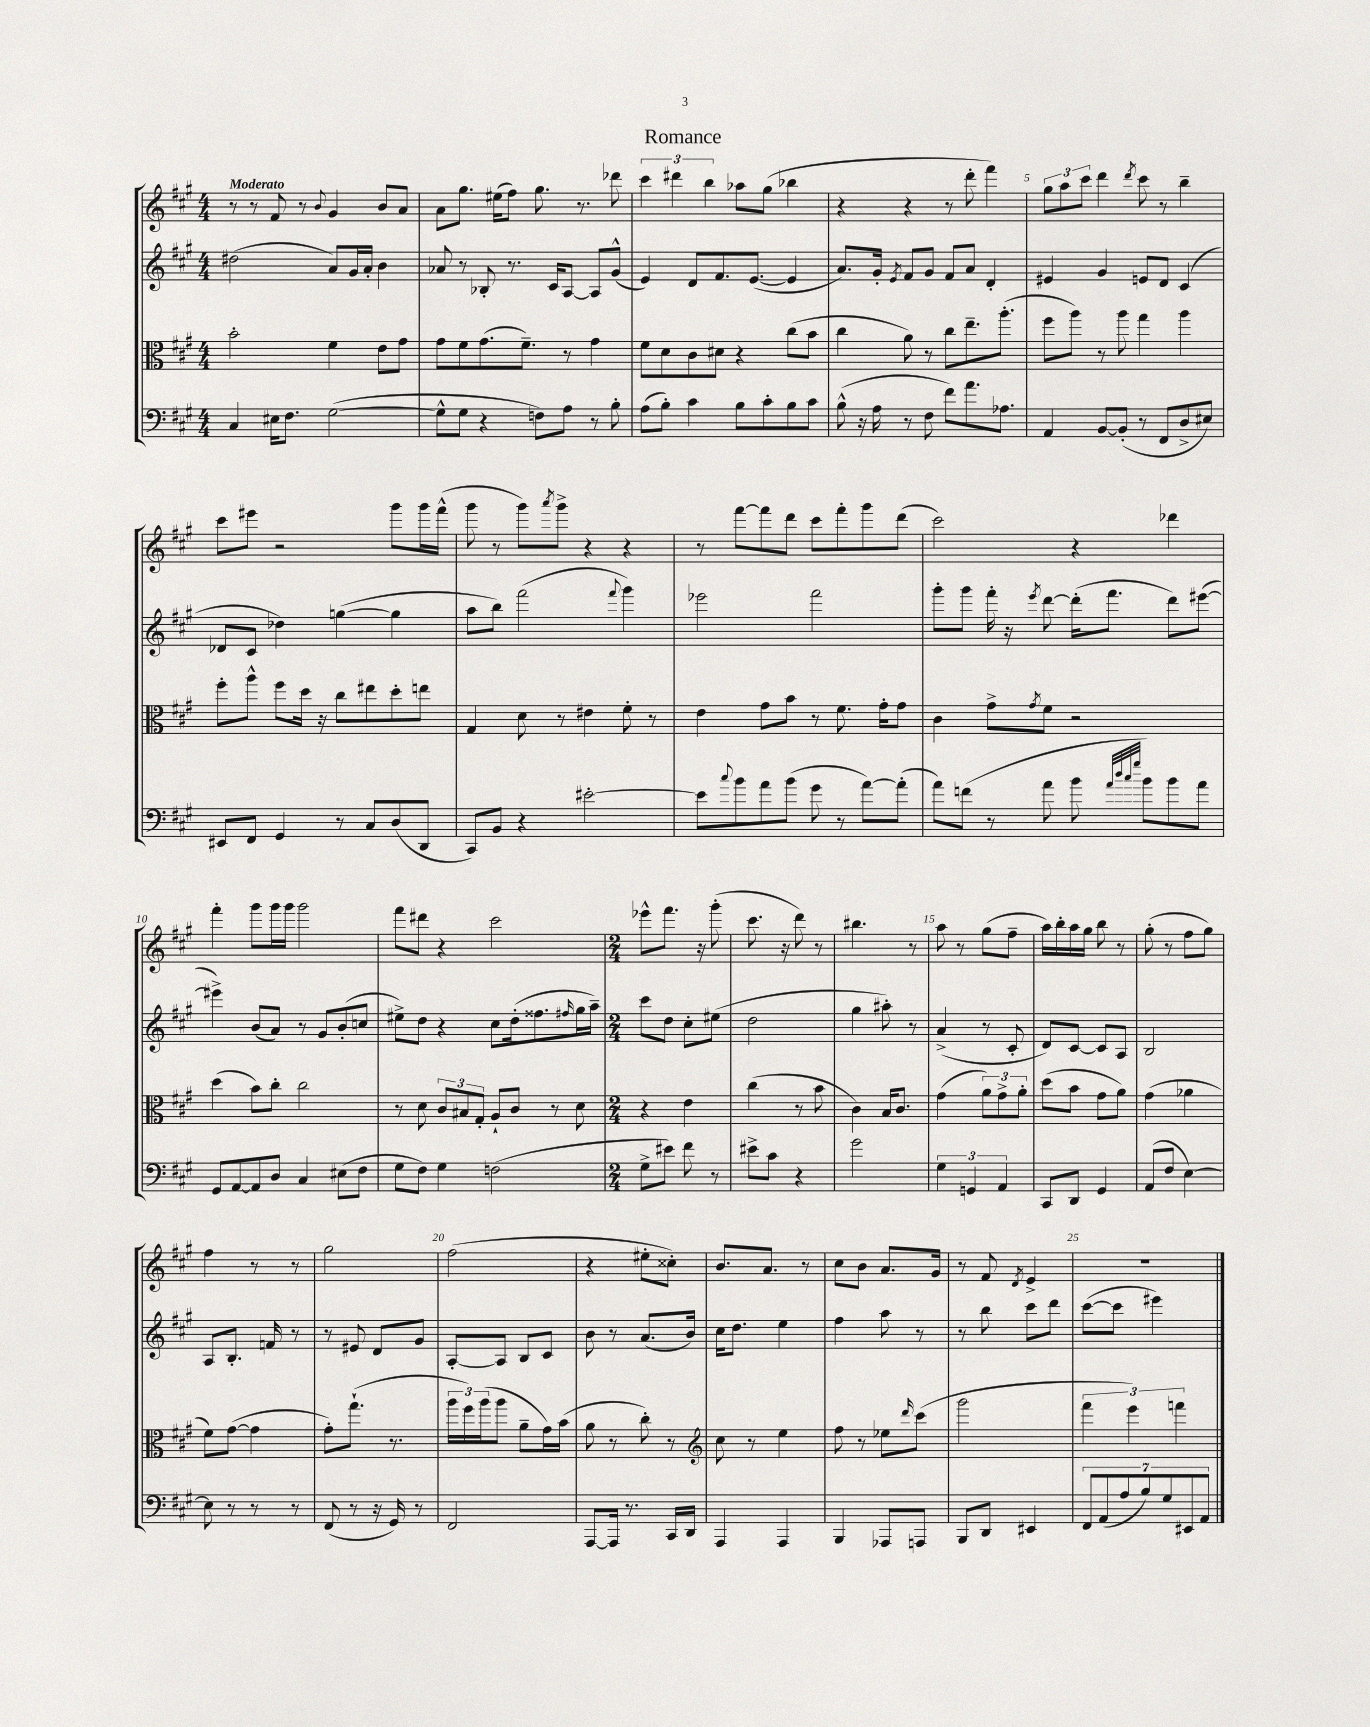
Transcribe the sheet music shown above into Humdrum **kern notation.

**kern	**kern	**kern	**kern
*part4	*part3	*part2	*part1
*staff4	*staff3	*staff2	*staff1
*clefF4	*clefC3	*clefG2	*clefG2
*k[f#c#g#]	*k[f#c#g#]	*k[f#c#g#]	*k[f#c#g#]
*M4/4	*M4/4	*M4/4	*M4/4
=1	=1	=1	=1
!	!	!	!LO:TX:a:B:t=Moderato
4C#/	2b'\	(2dd#X\	8r
.	.	.	8r
16E#X\KL	.	.	8f#/
8.F#\J	.	.	.
.	.	.	8r
.	.	.	8qqb/
([2G#\	4f#\	8a/L)	4g#/
.	.	16g#/L	.
.	.	16a'/JJ	.
.	8e\L	4b\	8b/L
.	8g#\J	.	8a/J
=2	=2	=2	=2
8G#^^\L]	8g#\L	8a-X/	8a\L
8G#\J	8f#\	8r	8.gg#\J
4r	(8.g#\	8B-X'/	.
.	.	.	(16ee#X\KL
.	.	8.r	8ff#\J)
.	8.f#~\J)	.	.
8Fn\L)	.	.	8.gg#\
.	.	16c#/KL	.
8A\J	8r	[8A/J	.
.	.	.	8.r
8r	4g#\	8A/L]	.
8B'\	.	(8g#^^/J	8ddd-X\
=3	=3	=3	=3
(8A\L	8f#\L	4e/)	6ccc#\
8B'\J)	8d\	.	.
.	.	.	6ddd#X\
4c#\	8c#\	8d/L	.
.	.	.	6bb\
.	8d#X\J	8.f#/	.
8B\L	4r	.	8aa-X\L
.	.	([8.e/J	.
8c#'\	.	.	(8gg#\J
8B\	(8cc#\L	4e/]	4bb-X\
8c#\J	8b\J	.	.
=4	=4	=4	=4
(8B^^\	4cc#\	8.a/L)	4r
16r	.	.	.
16A\	.	16g#'/Jk	.
.	.	8qe/	.
8r	8a\)	8f#/L	4r
8F#\	8r	8g#/J	.
8f#\L)	8cc#\L	8f#/L	8r
8.a\	8.ee~\	8a/J	8ddd'\
.	.	4d'/	4fff#\)
8.A-X\J	(8.aa'\J	.	.
=5	=5	=5	=5
4AA/	8ff#\L	4e#X/	12gg#\L
.	.	.	12aa\
.	8aa\J)	.	.
.	.	.	12ccc#\J
[8BB/L	8r	4g#/	4ddd\
(8BB'/J]	8aa\	.	.
.	.	.	8qddd/
8r	4gg#\	8en/L	8ccc#\
8FF#/L	.	8d/J	8r
8D^/	4aa\	(4c#/	4bb~\
8E#X/J)	.	.	.
!!LO:LB:g=z
=6	=6	=6	=6
8EE#X/L	8ff#'\L	8d-X/L	8ccc#\L
8FF#/J	8aa^^\J	8c#/J	8eee#X\J
4GG#/	8ff#\L	4dd-X\)	2r
.	16dd\Jk	.	.
.	16r	.	.
8r	8cc#\L	([4ggn\	.
8C#/L	8ee#X\	.	.
(8D/	8dd'\	4gg\]	8ggg#\L
8DD/J	8een\J	.	16ggg#\L
.	.	.	(16fff#^^\JJ
=7	=7	=7	=7
8CC#/L)	4G#/	8aa\L	8ggg#\
8BB/J	.	8bb\J)	8r
4r	8d\	(2fff#\	8ggg#\L)
.	.	.	8qaaa/
.	8r	.	8ggg#^\J
[2e#X'\	4e#X\	.	4r
.	.	8qqfff#/	.
.	8f#'\	4ggg#\)	4r
.	8r	.	.
=8	=8	=8	=8
8e#\L]	4e\	2eee-X\	8r
8qqcc#/	.	.	.
8b\	.	.	[8fff#\L
8a\	8g#\L	.	8fff#\]
(8b\J	8b\J	.	8ddd\J
8g#\	8r	2fff#\	8ccc#\L
8r	8.f#\	.	8fff#'\
[8a\L)	.	.	8ggg#\
.	16g#'\KL	.	.
(8a'\J]	8g#\J	.	(8ddd\J
=9	=9	=9	=9
8a\L)	4c#\	8ggg#'\L	2ccc#\)
(8fn\J	.	8ggg#\J	.
8r	8g#^\L	16fff#'\	.
.	.	16r	.
.	8qg#/	8qeee/	.
8a\	8f#\J	[8ddd\	.
8b\	2r	(16ddd'\KL]	4r
.	.	8.fff#\J	.
32qqa/LLL	.	.	.
32qqdd/	.	.	.
32qqcc#/	.	.	.
32qqgg#/JJJ	.	.	.
8b\L)	.	.	.
8b\	.	8ddd\L)	4ddd-X\
8a\J	.	([8eee#X\J	.
!!LO:LB:g=z
=10	=10	=10	=10
8GG#/L	(4dd\	4eee#X^\])	4fff#'\
[8AA/	.	.	.
8AA/]	8b\L)	(8b/L	8ggg#\L
8D/J	8cc#'\J	8a/J)	16ggg#\L
.	.	.	16ggg#\JJ
4C#/	2cc#\	8r	2ggg#\
.	.	8g#/L	.
(8E#X\L	.	(8b'/	.
8F#\J	.	8ccn/J	.
=11	=11	=11	=11
8G#\L	8r	8ee#X^\L)	8fff#\L
8F#\J)	8d\	8dd\J	8ddd#X\J
4G#\	12c#/L	4r	4r
.	12B#X/	.	.
.	12G#'/J	.	.
(2Fn\	8A`/L	8cc#\L	2ccc#\
.	8c#/J	(16dd'\k	.
.	.	8.ff##X\	.
.	8r	.	.
.	.	16qqff#X/	.
.	8d\	16gg#\L	.
.	.	16aa~\JJ)	.
=12	=12	=12	=12
*M2/4	*M2/4	*M2/4	*M2/4
8G#^\L	4r	8ccc#\L	8eee-X^^\L
8e#X\J)	.	8dd\J	8.fff#\J
8f#\	4e\	8cc#'\L	.
.	.	.	16r
8r	.	(8ee#X\J	(8ggg#'\
=13	=13	=13	=13
8e#X^\L	(4cc#\	2dd\	8.ccc#\
8c#\J	.	.	.
.	.	.	16r
4r	8r	.	8ddd\)
.	8b\	.	8r
=14	=14	=14	=14
2g#\	4c#\)	4gg#\	4.bb#X\
.	16B/KL	8aa#X'\)	.
.	8.c#/J	.	.
.	.	8r	8r
=15	=15	=15	=15
6G#\	(4g#\	(4a^/	8aa\
.	.	.	8r
6GGn/	.	.	.
.	12a\L)	8r	(8gg#\L
6AA/	12g#^\	.	.
.	.	8c#'/	8ff#~\J
.	12a'\J	.	.
=16	=16	=16	=16
8CC#/L	(8dd\L	8d/L)	16aa\LL)
.	.	.	16bb'\
8DD/J	8b\J	[8c#/J	16aa\
.	.	.	16gg#\JJ
4GG#/	8g#\L	8c#/L]	8bb\
.	8a\J)	8A/J	8r
=17	=17	=17	=17
(8AA/L	(4g#\	2B/	(8gg#'\
8F#/J	.	.	8r
[4E\)	4a-X\	.	8ff#\L
.	.	.	8gg#\J)
!!LO:LB:g=z
=18	=18	=18	=18
8E\]	8f#\L)	8A/L	4ff#\
8r	([8g#\J	8.B'/J	.
8r	4g#\]	.	8r
.	.	16fn/	.
8r	.	8r	8r
=19	=19	=19	=19
(8FF#/	8g#'\L)	8r	2gg#\
8r	(8.gg#`\J	8e#X/	.
16r	.	8d/L	.
16GG#/)	8.r	.	.
8r	.	8g#/J	.
=20	=20	=20	=20
2FF#/	24aa\LL	[8A'/L	(2ff#\
.	24ff#\)	.	.
.	(24aa\J	.	.
.	8aa\J	8A/J]	.
.	8a~\L	8B/L	.
.	16g#\L)	8c#/J	.
.	(16b\JJ	.	.
=21	=21	=21	=21
[8AAA/L	8a\	8b\	4r
16AAA/Jk]	8r	8r	.
8.r	.	.	.
.	8cc#'\)	(8.a/L	8ee#X'\L
16CC#/LL	8r	.	8cc##X'\J)
16DD/JJ	.	16b/Jk)	.
=22	=22	=22	=22
*	*clefG2	*	*
4AAA/	8cc#\	16cc#\KL	8.b/L
.	.	8.dd\J	.
.	8r	.	.
.	.	.	8.a/J
4AAA/	4ee\	4ee\	.
.	.	.	8r
=23	=23	=23	=23
4BBB/	8ff#\	4ff#\	8cc#\L
.	8r	.	8b\J
8AAA-X/L	8ee-X\L	8aa\	8.a/L
.	16qqddd/	.	.
8AAAn/J	(8ccc#\J	8r	.
.	.	.	16g#/Jk
=24	=24	=24	=24
8BBB/L	2ggg#\	8r	8r
8DD/J	.	8bb\	8f#/
.	.	.	8qd/
4EE#X/	.	8ccc#\L	4e^/
.	.	8ddd\J	.
=25	=25	=25	=25
14FF#/L	6fff#\	([8ccc#\L	2r
(14AA/	.	.	.
.	.	8ccc#\J]	.
14A/	.	.	.
.	6eee\)	.	.
14B/)	.	.	.
.	.	4eee#X\)	.
14G#/	.	.	.
.	6fffn\	.	.
14EE#X/	.	.	.
14AA/J	.	.	.
==	==	==	==
*-	*-	*-	*-
